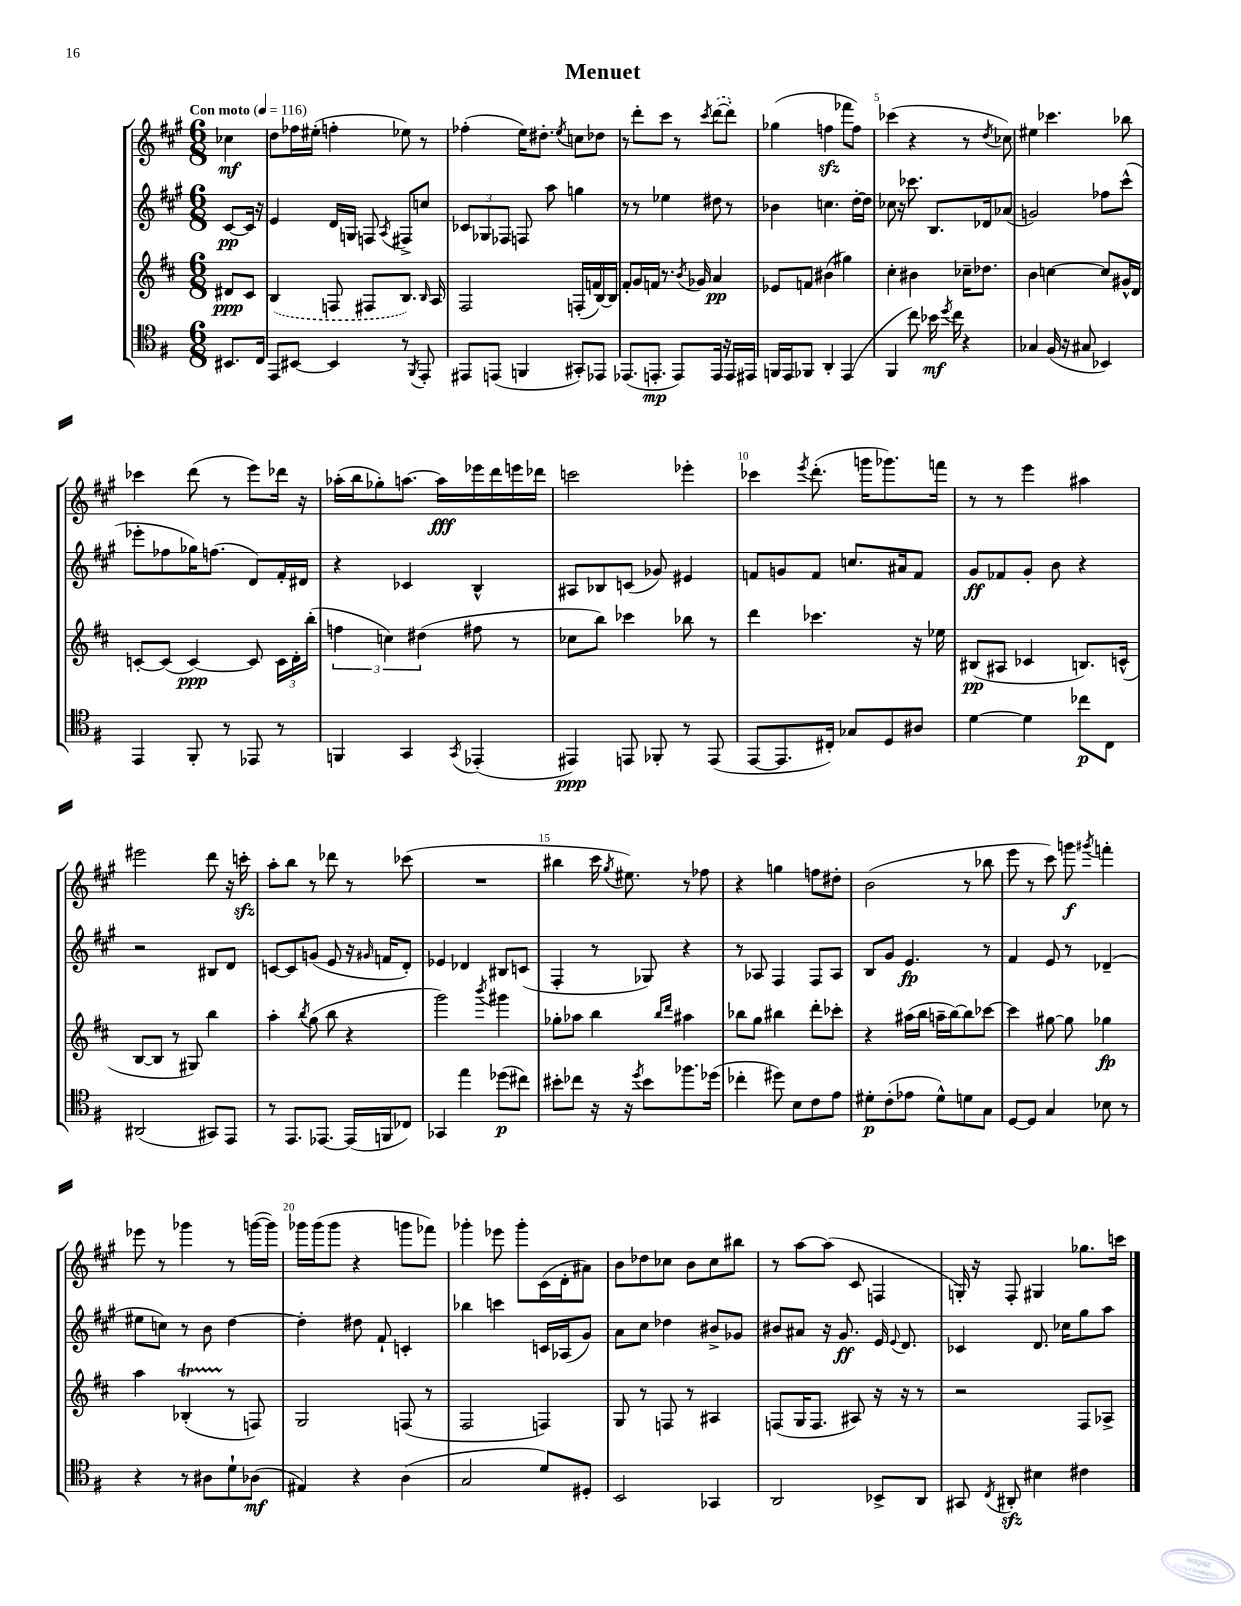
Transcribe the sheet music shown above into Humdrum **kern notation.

**kern	**kern	**kern	**kern
*staff4	*staff3	*staff2	*staff1
*clefC4	*clefG2	*clefG2	*clefG2
*k[f#]	*k[f#c#]	*k[f#c#g#]	*k[f#c#g#]
*M6/8	*M6/8	*M6/8	*M6/8
*MM116	*MM116	*MM116	*MM116
8.BB#	8d#	[8c#	4cc-
.	8c#	16c#]	.
16C	.	16r	.
=	=	=	=
8EE	(4B	4e	8dd
[8BB#	.	.	16ff-
.	.	.	(16ee#'
4BB#]	8F	16d	4ff'
.	.	16G	.
.	8F#	8F	.
.	.	8qA	.
8r	8.B)	8F#^	8ee-)
8qFF#	.	.	.
8EE'	.	8cc	8r
.	16qqB	.	.
.	16A	.	.
=	=	=	=
8EE#	2F#	12c-	(4ff-'
.	.	12G-	.
(8EE	.	.	.
.	.	12F-	.
4FF	.	8F	16ee)
.	.	.	8.dd#'
.	.	8aa	.
.	.	.	8qee
8GG#')	(16F'	4gg	8cc
.	16f)	.	.
8EE-	[16B	.	8dd-
.	16B]	.	.
=	=	=	=
(8.EE-	8f#'	8r	8r
.	16g	8r	8ddd'
8.EE'	16f	.	.
.	8.r	4ee-	8ccc#
8EE)	.	.	8r
.	8qb	.	.
.	16g-	.	.
.	.	.	8qccc#
16EE	4a	8dd#	([8ddd
16r	.	.	.
16EE	.	8r	8ddd'])
16EE#	.	.	.
=	=	=	=
16FF	8e-	4b-	(4gg-
16EE	.	.	.
8FF-	8f	.	.
4AA'	(4b#	4.cc	4ff
(4EE	4gg#)	.	8fff-
.	.	[16dd'	8ff)
.	.	16dd]	.
=	=	=	=
4FF#	4cc#'	8cc-	(4ccc-
.	.	16r	.
.	.	8.ccc-	.
8cc)	4b#	.	4r
16b-	.	8.B	.
8qdd	.	.	.
16cc	.	.	.
4r	16cc-~	.	8r
.	8.dd-	16d-	.
.	.	.	8qdd
.	.	(8a-	8cc-)
=	=	=	=
4G-	4b	2g)	4ee#
(16F#	[4cc	.	4.ccc-
16r	.	.	.
8G#	.	.	.
4BB-)	8cc]	8ff-	.
.	16g#^^	(8ccc#^^	8bb-
.	16d	.	.
=	=	=	=
4EE	[8c'	8eee-'	4ccc-
.	(8c]	8ff-	.
8FF#'	[4c)	16gg-)	(8ddd
.	.	(8.ff	.
8r	.	.	8r
8EE-	8c]	8d)	8eee)
8r	24c	16f#'	16ddd-
.	24d'	.	.
.	.	16d#	16r
.	(24bb'	.	.
=	=	=	=
4FF	6ff	4r	(16aa-'
.	.	.	16bb
.	.	.	8gg-')
.	6cc)	.	.
4GG	.	4c-	[8.aa
.	(6dd#	.	.
.	.	.	16aa]
8qGG	.	.	.
(4EE-'	8ff#	4B^^	16eee-
.	.	.	16ddd
.	8r	.	16eee
.	.	.	16ddd-
=	=	=	=
4EE#)	8cc-	8A#	2ccc
.	8bb)	8B-	.
8EE	4ccc-	(8c	.
8FF-'	.	8g-)	.
8r	8bb-	4e#	4eee-'
(8EE	8r	.	.
=	=	=	=
[8EE	4ddd	8f	4ccc-
8.EE]	.	8g	.
.	.	.	8qeee
.	4.ccc-	8f	(8.ddd'
16C#')	.	.	.
8G-	.	8.cc	.
.	.	.	16ggg
8D	.	.	8.ggg-)
.	.	16a#	.
8A#	16r	8f	.
.	16ee-	.	16fff
=	=	=	=
[4d	(8B#	8g#	8r
.	8A#	8f-	8r
4d]	4c-	8g#'	4eee
.	.	8b	.
8cc-	8.B)	4r	4aa#
8C	.	.	.
.	(16c^^	.	.
=	=	=	=
(2AA#	[8B	2r	2eee#
.	8B]	.	.
.	8r	.	.
.	8G#)	.	.
8GG#)	4bb	8B#	8ddd
8EE	.	8d	16r
.	.	.	16ccc'
=	=	=	=
8r	4aa'	[8c	8aa'
8.EE	.	8c]	8bb
.	8qbb	.	.
.	(8gg	(8g	8r
[8.EE-	.	.	.
.	8bb	8e	8ddd-
(16EE-]	4r	16r	8r
.	.	16qqg#	.
16FF	.	16f	.
8C-)	.	8d')	(8ccc-
=	=	=	=
4GG-	2ggg)	4e-	2.r
4ee	.	4d-	.
.	8qbbb	.	.
(8dd-	4ggg#	8B#	.
8cc#)	.	(8c	.
=	=	=	=
8b#'	8gg-'	4F#'	4bb#
8cc-	8aa-	.	.
16r	4bb	8r	16ccc#
.	.	.	8qgg#
16r	.	.	8.ee#)
8qdd	.	.	.
8b#	.	8G-)	.
.	16qqbb	.	.
.	16qqddd	.	.
8.ff-	4aa#	4r	8r
.	.	.	8ff-
(16dd-	.	.	.
=	=	=	=
4cc-'	8bb-	8r	4r
.	8gg	8A-	.
8dd#)	4bb#	4F#	4gg
8B	.	.	.
8c	8ddd'	8F#	8ff
8e	8ccc-'	8A-	8dd#'
=	=	=	=
8d#'	4r	8B	(2b
(8c'	.	8g#	.
8e-	(16aa#	4.e	.
.	16bb	.	.
8d#^^)	16aa~	.	.
.	[16bb)	.	.
8d	8bb]	.	8r
8G	[8ccc-	8r	8bb-
=	=	=	=
[8D	4ccc-]	4f#	8eee
8D]	.	.	8r
4G	[8gg#	8e	8ccc#)
.	8gg#]	8r	8ggg
.	.	.	8qggg#
8B-	4gg-	(4d-~	4fff'
8r	.	.	.
=	=	=	=
4r	4aa	8ee#	8eee-
.	.	8cc)	8r
8r	(4B-'	8r	4ggg-
8A#	.	8b	.
8d`	8r	[4dd	8r
(8A-	8F)	.	([16ggg
.	.	.	16ggg])
=	=	=	=
4E#)	2G	4dd']	16ggg-
.	.	.	(16ggg-
.	.	.	8ggg-
4r	.	8dd#	4r
.	.	8f#`	.
(4A	(8F	4c'	8ggg
.	8r	.	8fff-)
=	=	=	=
2G	2F#	4bb-	4ggg-'
.	.	4ccc	8eee-
.	.	.	8ggg-'
8d)	4F)	16c	(16c#
.	.	(16A-	16d'
8D#'	.	8g#)	8a#)
=	=	=	=
2BB	8G	8a	8b
.	8r	8cc#	8dd-
.	8F	4dd-	8cc-
.	8r	.	8b
4GG-	4A#	8b#^	8cc-
.	.	8g-	8bb#
=	=	=	=
2AA	(8F	8b#	8r
.	16G	8a#	[8aa
.	8.F	.	.
.	.	16r	(8aa]
.	.	8.g#	.
.	8A#)	.	8c#
8BB-^	16r	16e	4F
.	.	8qqe	.
.	16r	8.d	.
8AA	8r	.	.
=	=	=	=
8GG#	2r	4c-	16G')
.	.	.	16r
8qC	.	.	.
8AA#'	.	.	8F#'
4B#	.	8.d	4G#
.	.	16cc-	.
4c#	8F#	8gg#	8.gg-
.	8A-^	8aa	.
.	.	.	16ccc
==	==	==	==
*-	*-	*-	*-
